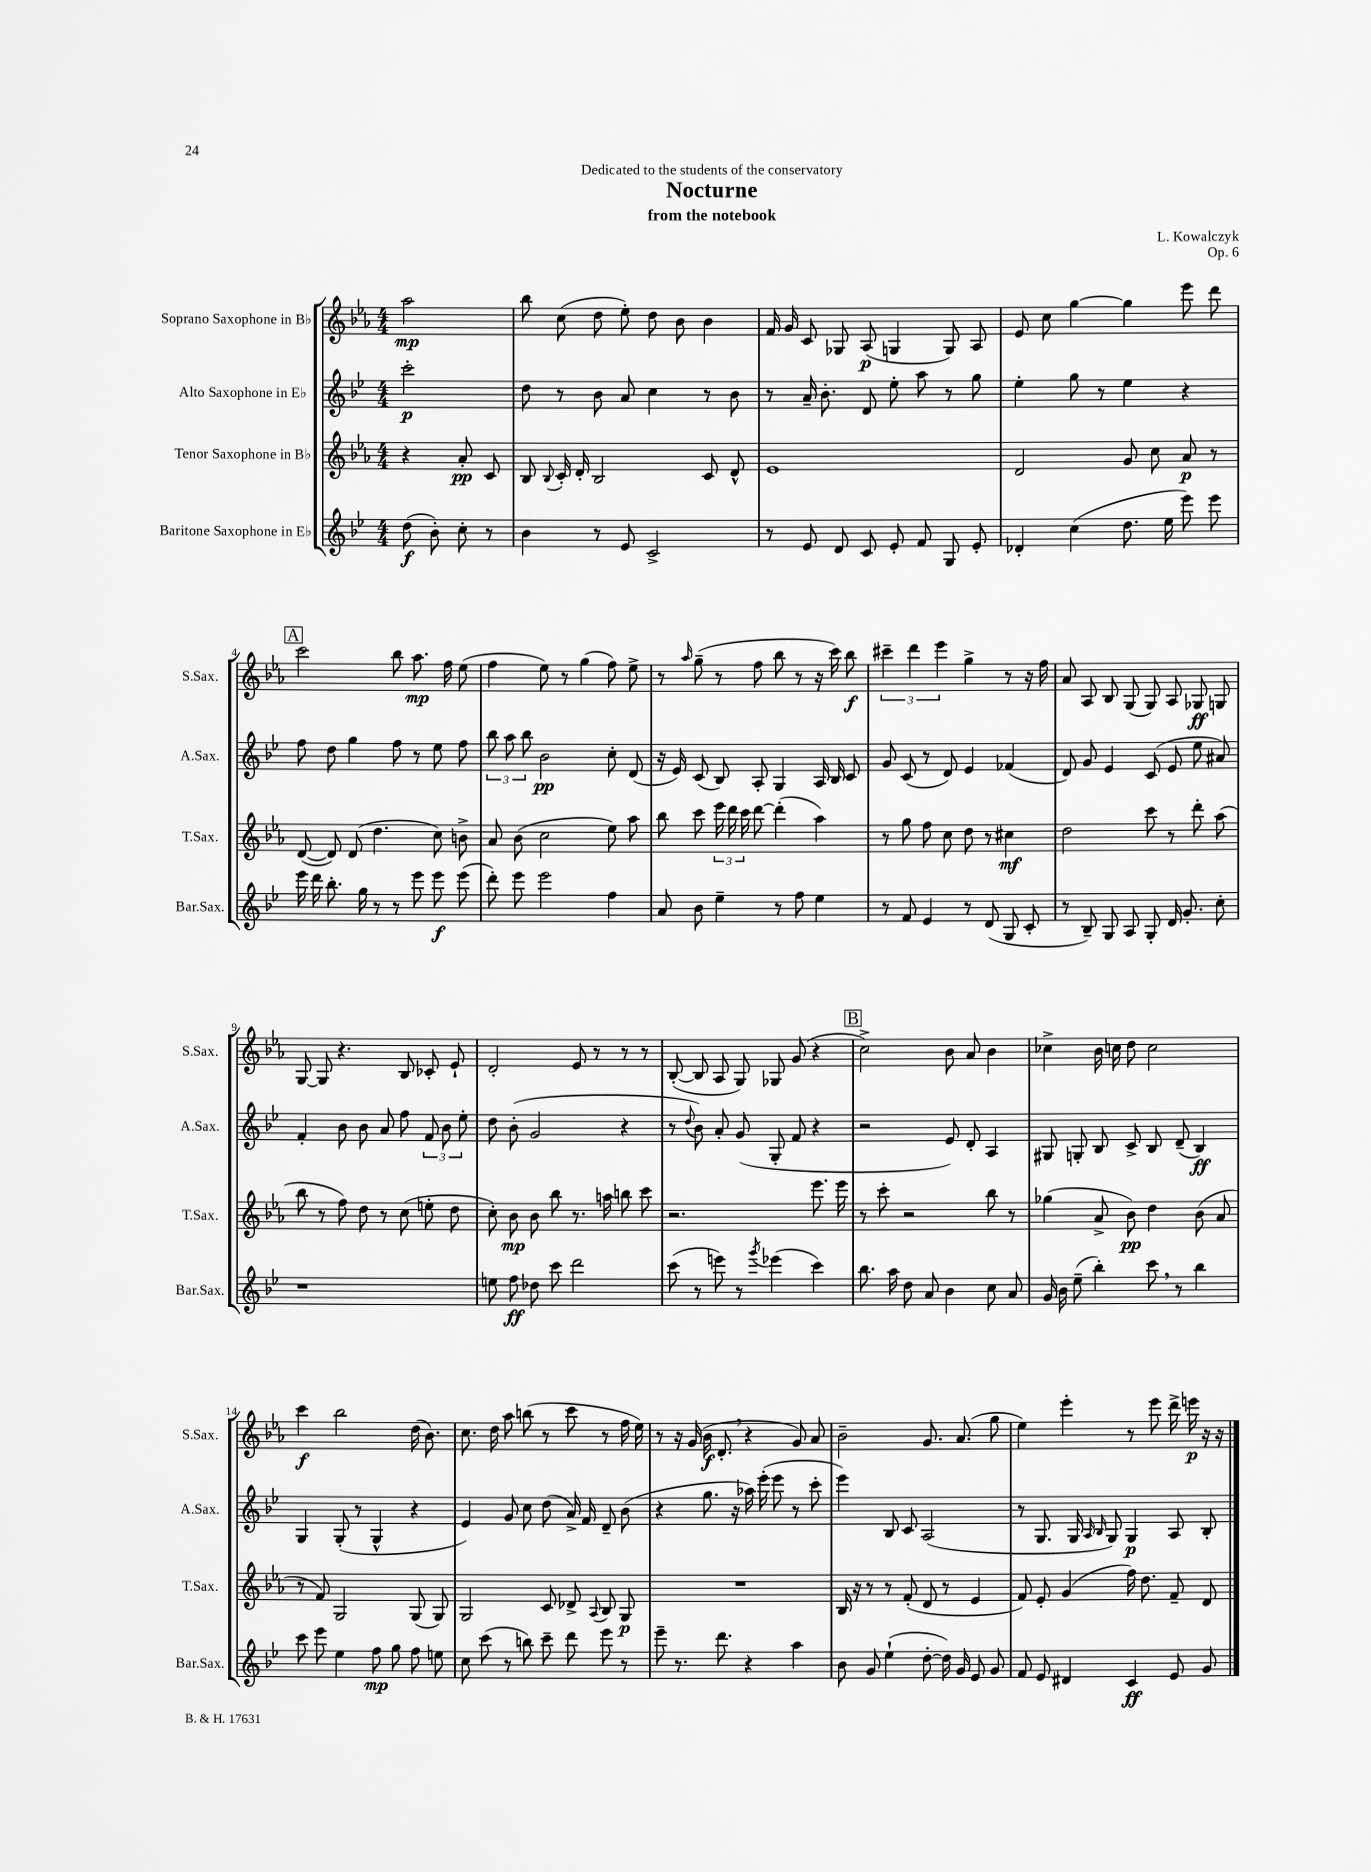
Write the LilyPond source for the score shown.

\header { title = "Nocturne" composer = "L. Kowalczyk" subtitle = "from the notebook" dedication = "Dedicated to the students of the conservatory" opus = "Op. 6" }
<<
\new StaffGroup <<
\new Staff = "s0" \with { instrumentName = "Soprano Saxophone in Bb" shortInstrumentName = "S.Sax." } {
    \clef treble \key ees \major \numericTimeSignature \time 4/4 \partial 2
    \autoBeamOff aes''2\mp |
    bes''8 c''8( d''8 ees''8-.) d''8 bes'8 bes'4 |
    f'16 g'16 c'8 ges8 aes8\p( g4 g8) aes8 |
    ees'8 c''8 g''4~ g''4 ees'''8 d'''8 |
    \mark \markup { \box "A" } c'''2 bes''8 aes''8.\mp f''16 ees''8( |
    f''4 ees''8) r8 g''4( f''8) ees''8-> |
    r8 \grace { aes''16 } g''8--( r8 f''8 bes''8 r8 r16 c'''16) bes''8\f |
    \tuplet 3/2 { cis'''4-- d'''4 ees'''4 } g''4-> r8 r16 f''16 |
    aes'8 aes8 bes8 g8( g8) aes8 ges8\ff g8 |
    g8~ g8 r4. bes8 ces'8-. ees'8-! |
    d'2-. ees'8 r8 r8 r8 |
    bes8~-.( bes8 aes8 g8) ges8 g'8( r4 |
    \mark \markup { \box "B" } c''2->) bes'8 aes'8 bes'4 |
    ces''4-> bes'16 c''16 d''8 c''2 |
    c'''4\f bes''2 d''16( bes'8.) |
    c''8. d''16 aes''8 b''8( r8 c'''8 r8 f''16 ees''16) |
    r8 r16 g'16( bes'16\f d'8.-. \breathe r4 g'8) aes'8 |
    bes'2-- g'8. aes'8.( g''8 |
    ees''4) ees'''4-. r8 ees'''8 d'''16-> e'''16\p r16 r16 \bar "|." |
}
\new Staff = "s1" \with { instrumentName = "Alto Saxophone in Eb" shortInstrumentName = "A.Sax." } {
    \clef treble \key bes \major \numericTimeSignature \time 4/4 \partial 2
    \autoBeamOff c'''2-.\p |
    d''8 r8 bes'8 a'8 c''4 r8 bes'8 |
    r8 a'16-- bes'8.-. d'8 ees''8-. a''8 r8 g''8 |
    ees''4-. g''8 r8 ees''4 r4 |
    \mark \markup { \box "A" } f''8 d''8 g''4 f''8 r8 ees''8 f''8 |
    \tuplet 3/2 { bes''8 a''8 bes''8 } bes'2\pp c''8-. d'8( |
    r16 ees'16) c'8( bes8) a8-. g4 a16 bes16 c'8 |
    g'8 c'8( r8 d'8) ees'4 fes'4( |
    d'8) g'8 ees'4 c'8( ees'8 ees''8 ais'8) |
    f'4-. bes'8 bes'8 a'8 f''8 \tuplet 3/2 { f'8 bes'8 ees''8-. } |
    d''8 bes'8-.( g'2 r4 |
    r8 \appoggiatura { d''8 } bes'8) a'8-. g'8( g8-. f'8 r4 |
    \mark \markup { \box "B" } r2 ees'8) d'8-. a4 |
    gis8 g8-. bes8 c'8-> bes8 d'8--( bes4\ff) |
    g4 g8-.( r8 g4-^ r4 |
    ees'4) g'8 c''8 d''8( a'16->) f'16 d'8-- bes'8( |
    r4 g''8. r16 aes''16) ees'''16-.( ees'''8 r8 c'''8-. |
    ees'''4) bes8 c'8 a2( |
    r8 g8. g16 \grace { a16 bes16 } g8) g4\p a8 bes8-. \bar "|." |
}
\new Staff = "s2" \with { instrumentName = "Tenor Saxophone in Bb" shortInstrumentName = "T.Sax." } {
    \clef treble \key ees \major \numericTimeSignature \time 4/4 \partial 2
    \autoBeamOff r4 aes'8-.\pp c'8 |
    bes8 \appoggiatura { bes8 } c'16-. d'16-. bes2 c'8 d'8-^ |
    ees'1 |
    d'2 g'8 c''8 aes'8\p r8 |
    \mark \markup { \box "A" } d'8~( d'8) d'8( d''4. c''8) b'8-> |
    aes'8 bes'8( c''2 ees''8) aes''8 |
    bes''8 c'''8 \tuplet 3/2 { ees'''16 d'''16 c'''16 } d'''8~ d'''4-.( aes''4) |
    r8 g''8 f''8 c''8 d''8 r8 cis''4\mf |
    d''2 c'''8 r8 d'''8-. aes''8( |
    bes''8 r8 f''8) d''8 r8 c''8( e''8-. d''8 |
    c''8-.) bes'8\mp bes'8 bes''8 r8. a''16 b''8 c'''8 |
    r2. ees'''8. ees'''16 |
    \mark \markup { \box "B" } r8 c'''8-. r2 bes''8 r8 |
    ges''4( aes'8-> bes'8\pp) d''4 bes'8( aes'8 |
    r8 f'8) g2 g8( g8) |
    g2 c'8 des'8-> \appoggiatura { aes8 } bes8 g8\p |
    R1 |
    bes16 r16 r8 r8 f'8-.( d'8 r8 ees'4 |
    f'8) ees'8-. g'4( f''16) d''8. f'8-- d'8 \bar "|." |
}
\new Staff = "s3" \with { instrumentName = "Baritone Saxophone in Eb" shortInstrumentName = "Bar.Sax." } {
    \clef treble \key bes \major \numericTimeSignature \time 4/4 \partial 2
    \autoBeamOff d''8\f( bes'8-.) c''8-. r8 |
    bes'4 r8 ees'8 c'2-> |
    r8 ees'8 d'8 c'8 ees'8-. f'8 g8 ees'8-. |
    des'4-. c''4( d''8. ees''16 ees'''8) ees'''8 |
    \mark \markup { \box "A" } ees'''16 d'''16 bes''8.-. g''16 r8 r8 ees'''8 ees'''8\f ees'''8( |
    d'''8-.) ees'''8 ees'''2 f''4 |
    a'8 bes'8 ees''4-- r8 f''8 ees''4 |
    r8 f'8 ees'4 r8 d'8( g8 c'8-. |
    r8 bes8--) g8 a8 g8-. d'16 g'8.-. c''8-. |
    r1 |
    e''8 f''8\ff des''8 c'''8 d'''2 |
    c'''8( r8 e'''8) r8 \acciaccatura { g'''8 } ees'''4( c'''4) |
    \mark \markup { \box "B" } bes''8. a''16 d''8 a'8 bes'4 c''8 a'8 |
    g'16 bes'16 ees''8--( bes''4-.) c'''8 \breathe r8 bes''4 |
    c'''8 ees'''8 ees''4 f''8\mp g''8 f''8 e''8 |
    c''8 c'''8( r8 b''8) c'''8-- d'''8 ees'''8 r8 |
    ees'''8-- r8. d'''8. r4 a''4 |
    bes'8 g'8 ees''4-!( d''8~-. d''16) g'16 ees'8 g'8 |
    f'8 ees'8 dis'4 c'4\ff ees'8 g'8 \bar "|." |
}
>>
>>
